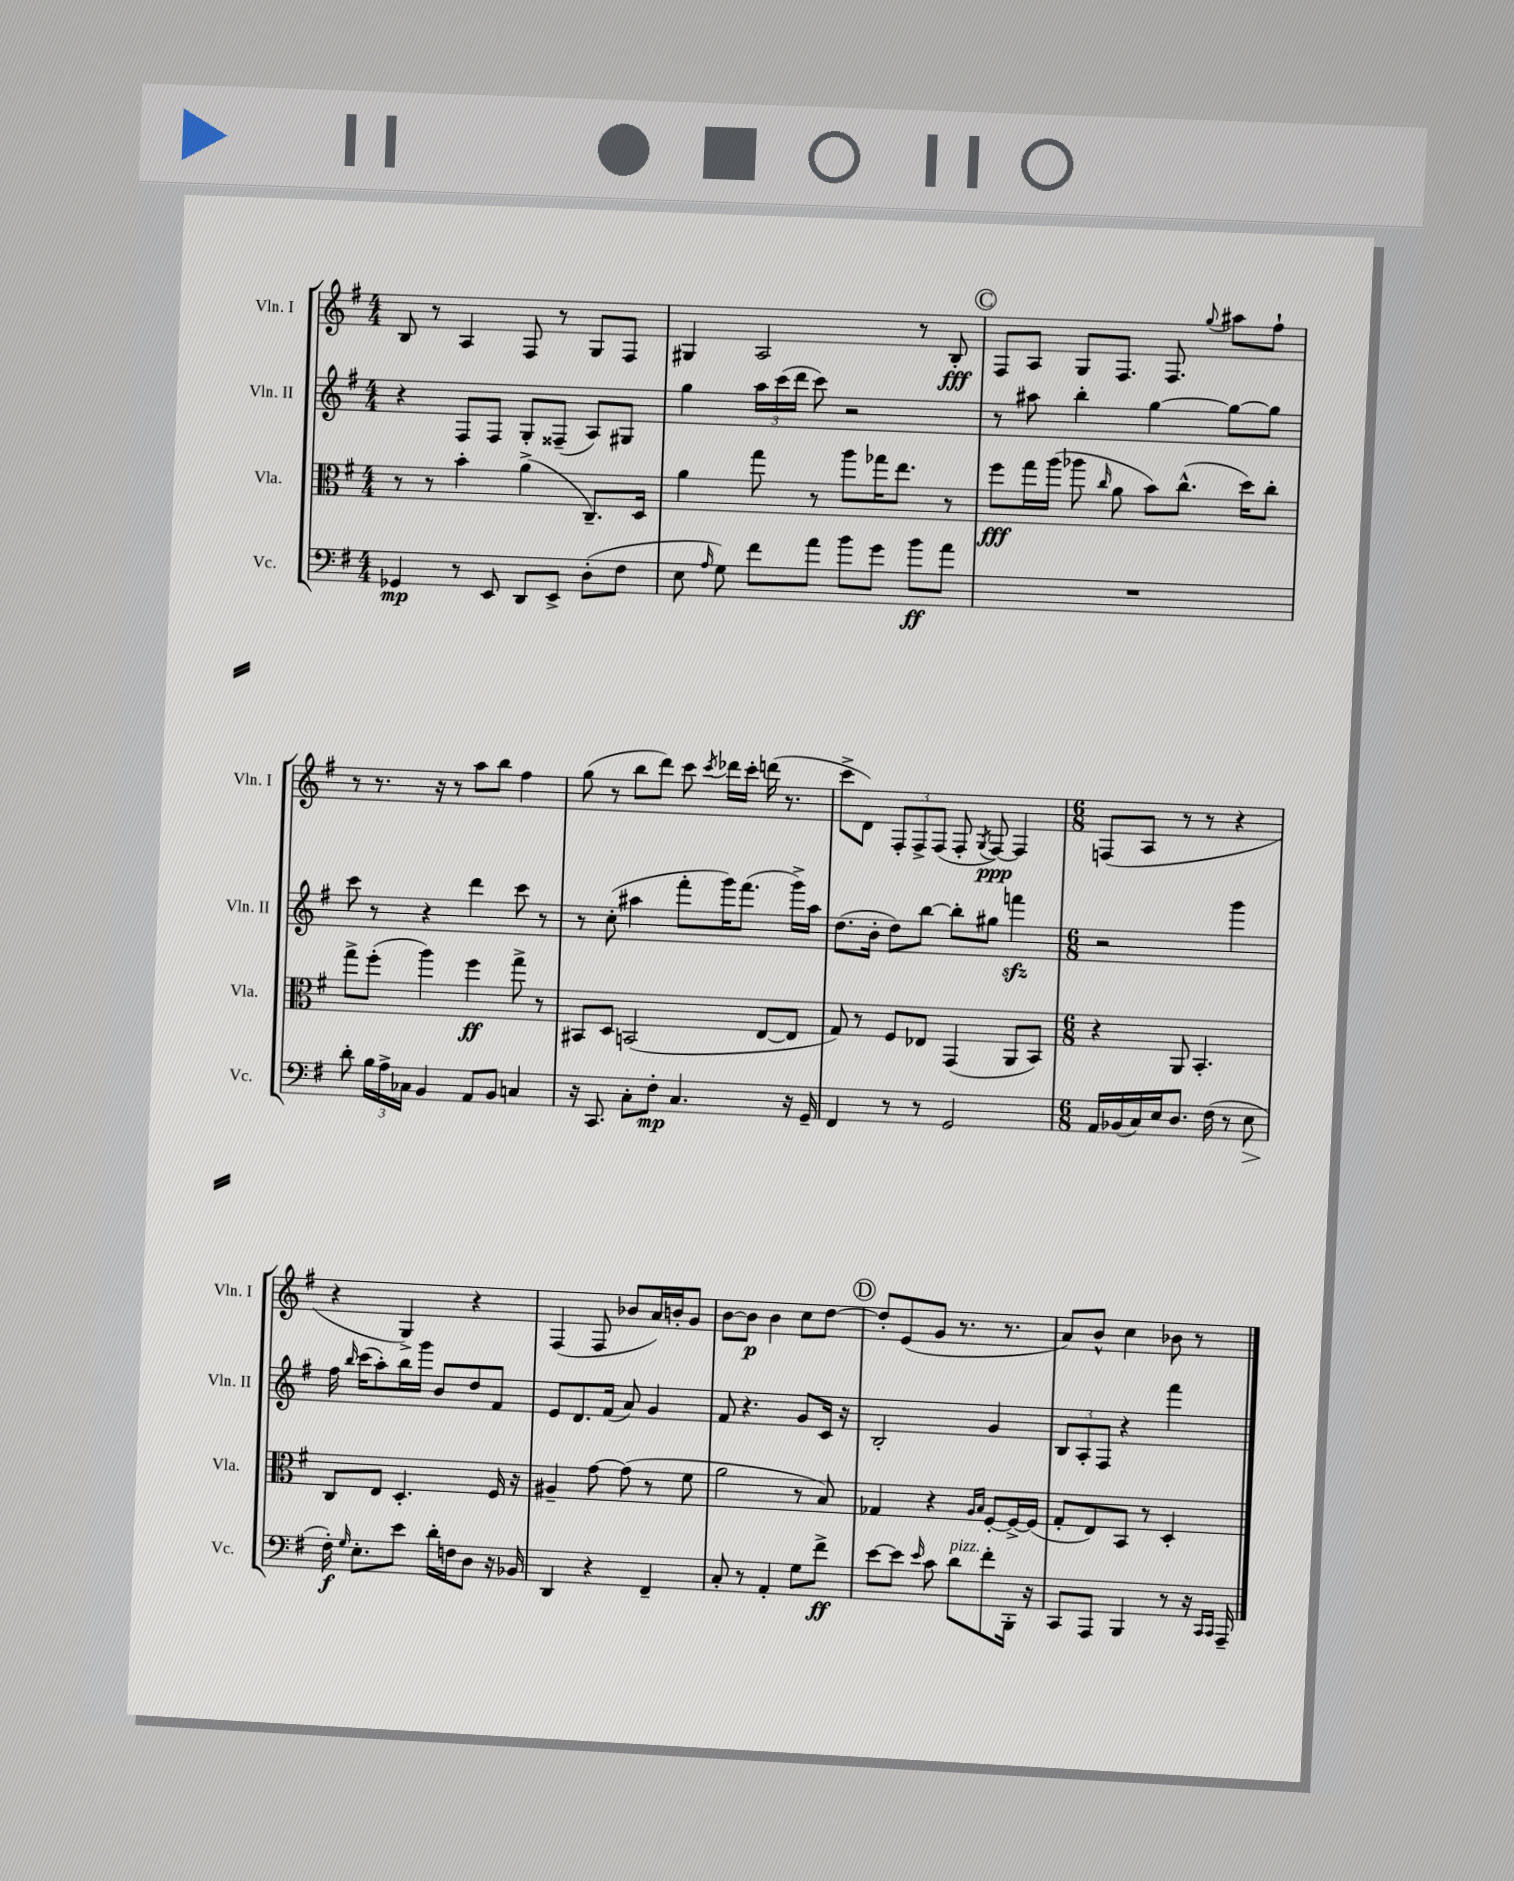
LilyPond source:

<<
\new StaffGroup <<
\new Staff = "s0" \with { instrumentName = "Vln. I" shortInstrumentName = "Vln. I" } {
    \clef treble \key g \major \numericTimeSignature \time 4/4
    \autoBeamOff b8 r8 a4 fis8 r8 g8[ fis8] |
    gis4 a2 r8 b8-.\fff |
    \mark \markup { \circle "C" } fis8[ a8] g8[ fis8.] fis8. \appoggiatura { g''8 } ais''8[ fis''8]-! |
    r8 r8. r16 r8 a''8[ b''8] fis''4 |
    g''8( r8 b''8[ d'''8]) c'''8 \acciaccatura { c'''8 } des'''16[ c'''16]-. d'''16( r8. |
    c'''8[-> d'8]) \tuplet 3/2 { fis8[-. fis8-> fis8]( } fis8-. \acciaccatura { g8 } fis8~\ppp) fis4 |
    \numericTimeSignature \time 6/8 f8[( a8] r8 r8 r4 |
    r4 g4->) r4 |
    fis4( fis8 bes'8[ a'16) b'16-. g'8] |
    b'8[~ b'8]\p b'4 c''8[ d''8]~ |
    \mark \markup { \circle "D" } d''8[-. e'8( g'8] r8. r8. |
    a'8[) b'8]-^ c''4 bes'8 r8 \bar "|." |
}
\new Staff = "s1" \with { instrumentName = "Vln. II" shortInstrumentName = "Vln. II" } {
    \clef treble \key g \major \numericTimeSignature \time 4/4
    \autoBeamOff r4 fis8[ fis8] g8[-. fisis8]--( a8[) gis8] |
    g''4 \tuplet 3/2 { a''16[ c'''16( d'''16] } c'''8) r2 |
    \mark \markup { \circle "C" } r8 ais''8 b''4-. g''4~ g''8[~ g''8] |
    c'''8 r8 r4 d'''4 c'''8 r8 |
    r8 c''8-.( ais''4 fis'''8[-. g'''16) fis'''8.]( g'''16[->) ais''16] |
    d''8.[( b'16]-. d''8[) b''8]~ b''8[-. gis''8] f'''4\sfz |
    \numericTimeSignature \time 6/8 r2 g'''4 |
    fis''16 \grace { b''16 } c'''16[( a''8-.) b''16 g'''16] b'8[ d''8 fis'8] |
    e'8[ d'8. fis'16]( a'8) g'4 |
    fis'8 r4. g'8[ c'16] r16 |
    \mark \markup { \circle "D" } b2-. g'4 |
    \tuplet 3/2 { b8[ a8-. fis8] } r4 fis'''4 \bar "|." |
}
\new Staff = "s2" \with { instrumentName = "Vla." shortInstrumentName = "Vla." } {
    \clef alto \key g \major \numericTimeSignature \time 4/4
    \autoBeamOff r8 r8 b'4-. a'4->( c8.[--) d16] |
    a'4 g''8 r8 a''8[ ges''16 e''8.] r8 |
    \mark \markup { \circle "C" } fis''8[\fff g''16 a''16]( aes''8 \grace { c''16 } a'8 b'8[) c''8.]-^( d''16[) c''8]-. |
    g''8[-> fis''8]-.( a''4) fis''4\ff g''8-> r8 |
    bis,8[ d8] b,2( e8[~ e8] |
    g8) r8 fis8[ ees8] g,4( a,8[ b,8]) |
    \numericTimeSignature \time 6/8 r4 a,8 b,4.-. |
    c8[ e8] d4.-. fis16 r16 |
    ais4-- g'8~ g'8( r8 fis'8 |
    a'2 r8 b8) |
    \mark \markup { \circle "D" } ges4 r4 \grace { a16[ b16] } fis8[~-. fis16~-> fis16]( |
    g8[-. e8) b,8] r8 d4-. \bar "|." |
}
\new Staff = "s3" \with { instrumentName = "Vc." shortInstrumentName = "Vc." } {
    \clef bass \key g \major \numericTimeSignature \time 4/4
    \autoBeamOff ges,4\mp r8 e,8 d,8[ e,8]-> d8[-.( fis8] |
    e8 \grace { a16 } g8) fis'8[ a'8] b'8[ g'8] b'8[\ff a'8] |
    \mark \markup { \circle "C" } R1 |
    d'8-. \tuplet 3/2 { b16[ a16-> ces16] } b,4 a,8[ b,8] c4 |
    r16 c,8. c8[-. fis8]-.\mp c4. r16 g,16-- |
    fis,4 r8 r8 g,2 |
    \numericTimeSignature \time 6/8 a,16[ bes,16( c16) e16 d8.] fis16( r8 e8\> |
    fis16-.\f\!) \grace { g16 } e8.[-. e'8] d'16[-. f16 d8] r16 bes,16 |
    d,4 r4 fis,4-- |
    c8-. r8 a,4-. g8[ fis'8]->\ff |
    \mark \markup { \circle "D" } e'8[~ e'8] \grace { e'16 } c'8 d'8[^\markup { \italic "pizz." } fis'8-. b,,16]-. r16 |
    c,8[ a,,8] b,,4 r8 r16 \grace { c,16[ c,16] } a,,16-- \bar "|." |
}
>>
>>
\layout { \context { \Score \remove "Bar_number_engraver" } }
